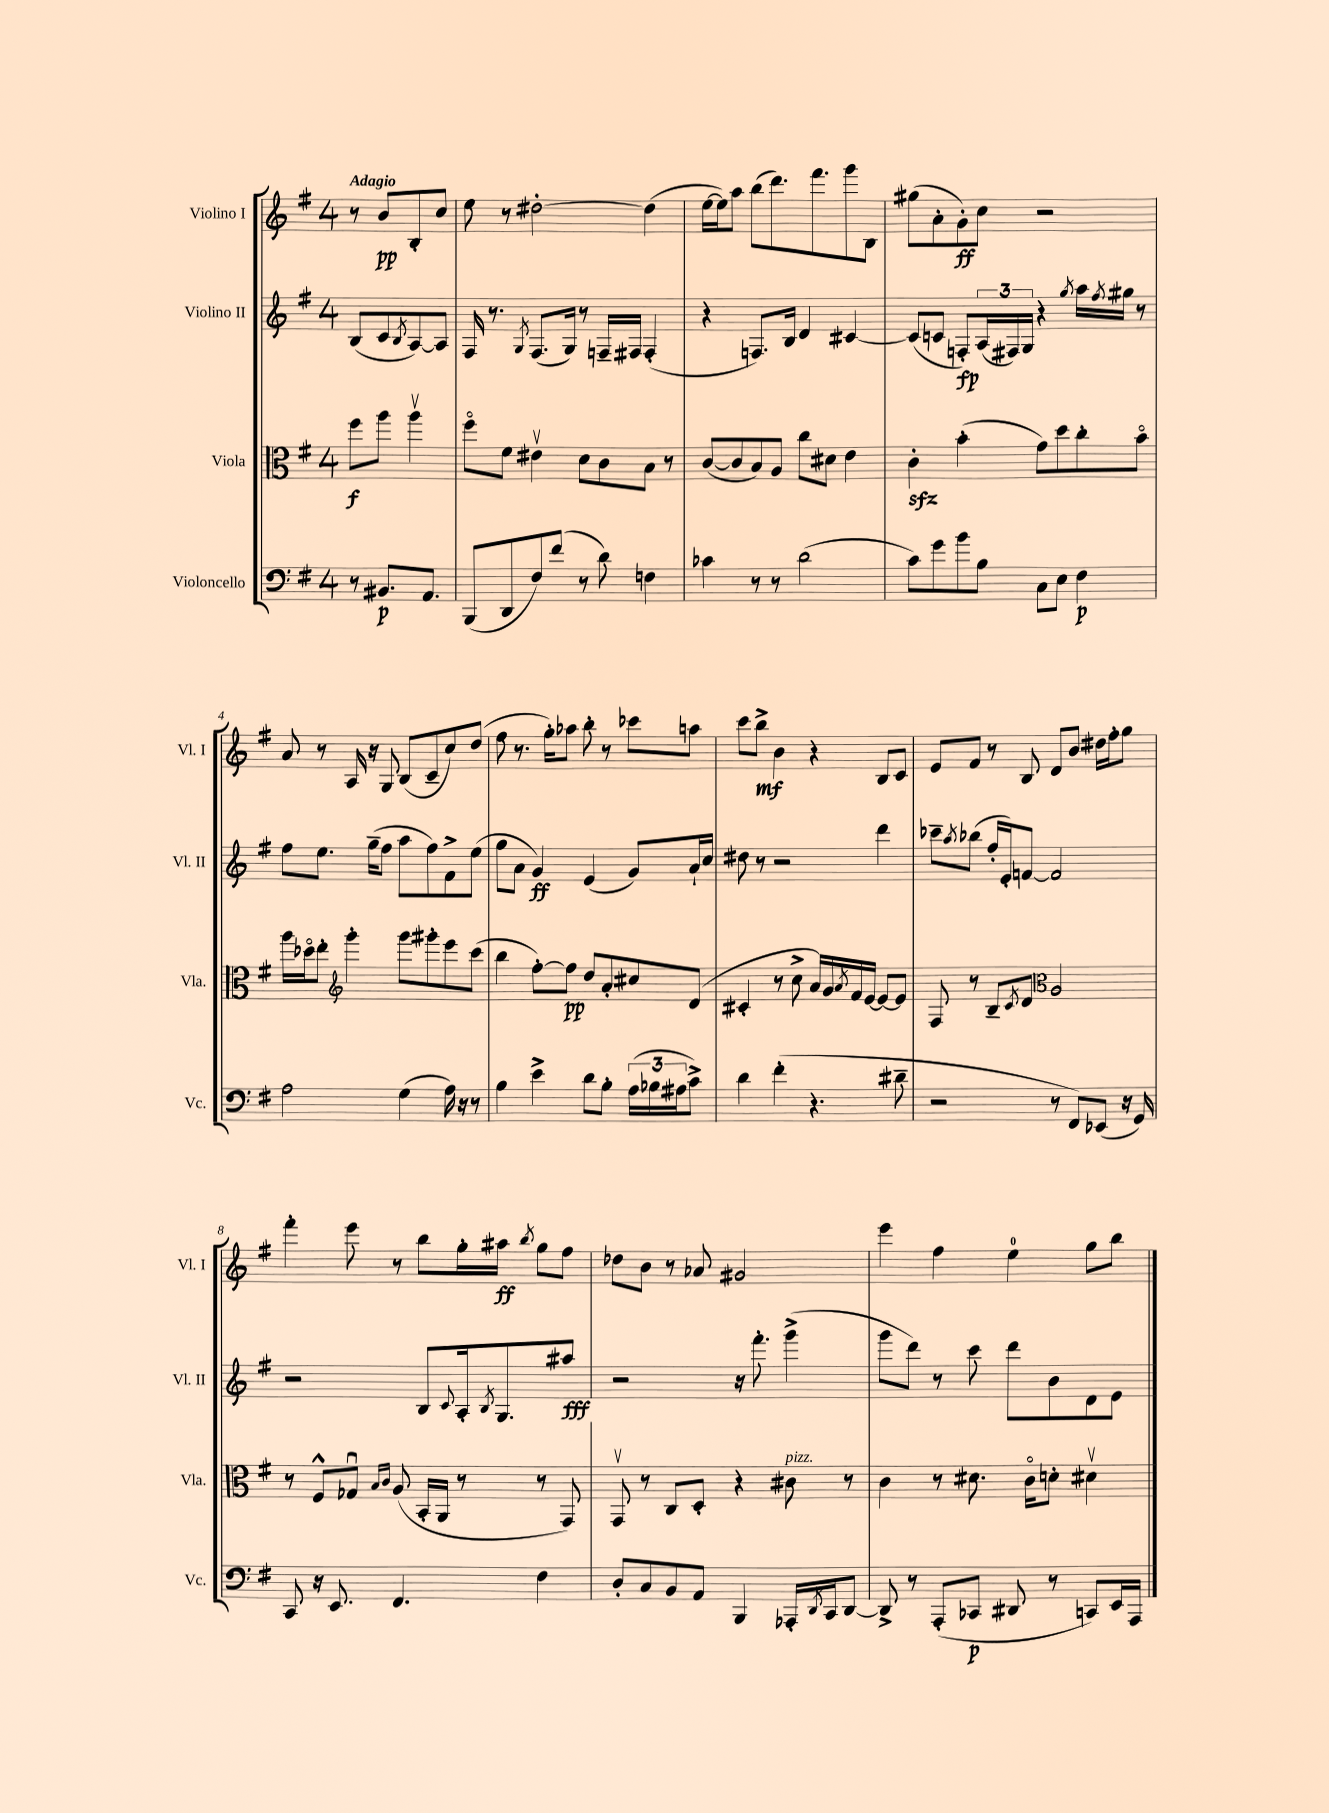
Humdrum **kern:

**kern	**dynam	**kern	**dynam	**kern	**dynam	**kern	**dynam
*part4	*part4	*part3	*part3	*part2	*part2	*part1	*part1
*staff4	*staff4	*staff3	*staff3	*staff2	*staff2	*staff1	*staff1
*I"Violoncello	*	*I"Viola	*	*I"Violino II	*	*I"Violino I	*
*I'Vc.	*	*I'Vla.	*	*I'Vl. II	*	*I'Vl. I	*
*clefF4	*	*clefC3	*	*clefG2	*	*clefG2	*
*k[f#]	*	*k[f#]	*	*k[f#]	*	*k[f#]	*
*M4/4	*	*M4/4	*	*M4/4	*	*M4/4	*
=	=	=	=	=	=	=	=
!	!	!	!	!	!	!LO:TX:a:B:t=Adagio	!
8r	.	8ff#\L	f	(8B/L	.	8r	.
8.BB#X/L	p	8aa\J	.	8c/	.	8b/L	pp
.	.	.	.	8qB/	.	.	.
.	.	4aav\	.	[8A/)	.	8B'/	.
8.AA/J	.	.	.	.	.	.	.
.	.	.	.	8A/J]	.	8cc/J	.
=1	=1	=1	=1	=1	=1	=1	=1
(8BBB/L	.	8ff#\L	.	16F#/	.	8ee\	.
.	.	.	.	8.r	.	.	.
8DD/	.	8f#\J	.	.	.	8r	.
.	.	.	.	8qG/	.	.	.
8F#/)	.	4e#Xv\	.	(8.F#/L	.	[2dd#X'\	.
(8f#/J	.	.	.	.	.	.	.
.	.	.	.	16G/Jk)	.	.	.
8r	.	8d\L	.	8r	.	.	.
8d\)	.	8c\	.	16Fn~/LL	.	.	.
.	.	.	.	16F#X/JJ	.	.	.
4Fn\	.	8B\J	.	(4F#'/	.	(4dd#\]	.
.	.	8r	.	.	.	.	.
=2	=2	=2	=2	=2	=2	=2	=2
4c-X\	.	([8c/L	.	4r	.	[16ee\LL	.
.	.	.	.	.	.	16ee\J])	.
.	.	8c/]	.	.	.	8aa\J	.
8r	.	8B/)	.	8.Fn/L)	.	(8bb\L	.
8r	.	8A/J	.	.	.	8.ddd\)	.
.	.	.	.	16B/Jk	.	.	.
(2d\	.	8cc\L	.	4d/	.	.	.
.	.	.	.	.	.	8.fff#\	.
.	.	8d#X\J	.	.	.	.	.
.	.	4e\	.	[4c#X/	.	8ggg\	.
.	.	.	.	.	.	8B\J	.
=3	=3	=3	=3	=3	=3	=3	=3
8c\L)	.	4czz'\	.	(8c#/L]	.	(8gg#X\L	.
8g\	.	.	.	8cn/J	.	8a'\	.
8b\	.	(4b'\	.	8Fn'/L)	fp	8g'\)	ff
8B\J	.	.	.	(24A/L	.	8cc\J	.
.	.	.	.	24F#X/)	.	.	.
.	.	.	.	24G/JJ	.	.	.
8C\L	.	8g\L)	.	4r	.	2r	.
8E\J	.	8dd\	.	.	.	.	.
.	.	.	.	8qgg/	.	.	.
4F#\	p	8cc'\	.	16aa\LL	.	.	.
.	.	.	.	8qff#/	.	.	.
.	.	.	.	16gg#X\JJ	.	.	.
.	.	8b\J	.	8r	.	.	.
!!LO:LB:g=z
=4	=4	=4	=4	=4	=4	=4	=4
2A\	.	16aa\LL	.	8ff#\L	.	8a/	.
.	.	16dd-X\J	.	.	.	.	.
.	.	8ee'\J	.	8.ee\J	.	8r	.
*	*	*clefG2	*	*	*	*	*
.	.	4ggg'\	.	.	.	16A/	.
.	.	.	.	(16gg~\KL	.	16r	.
.	.	.	.	8ff#\J	.	8G/	.
(4G\	.	8ggg\L	.	8aa\L	.	(8B/L	.
.	.	8ggg#X'\	.	8ff#\)	.	8c~/	.
16A\)	.	8eee\	.	8f#^\	.	8cc/)	.
16r	.	.	.	.	.	.	.
8r	.	(8ccc\J	.	(8ee\J	.	(8dd/J	.
=5	=5	=5	=5	=5	=5	=5	=5
4B\	.	4bb\	.	8gg\L	.	8ff#\	.
.	.	.	.	8a\J	.	8.r	.
4e^\	.	[8ff#'\L)	.	4g/)	ff	.	.
.	.	.	.	.	.	16gg'\KL)	.
.	.	8ff#\J]	pp	.	.	8aa-X\J	.
8d\L	.	8dd/L	.	(4e/	.	8bb'\	.
8B'\J	.	8a'/	.	.	.	8r	.
(24A\LL	.	8cc#X/	.	8g/L)	.	8ccc-X\L	.
24B-X\	.	.	.	.	.	.	.
24A#X\J	.	.	.	.	.	.	.
8c^\J)	.	(8d/J	.	16a`/L	.	8aan\J	.
.	.	.	.	16cc/JJ	.	.	.
=6	=6	=6	=6	=6	=6	=6	=6
4d\	.	4c#X'/	.	8dd#X\	.	8ccc\L	.
.	.	.	.	8r	.	8bb^\J	mf
(4f#'\	.	8r	.	2r	.	4b\	.
.	.	8cc^\	.	.	.	.	.
4.r	.	16a/LL)	.	.	.	4r	.
.	.	16g/	.	.	.	.	.
.	.	8qa/	.	.	.	.	.
.	.	16f#/	.	.	.	.	.
.	.	[16e/JJ	.	.	.	.	.
.	.	8e/L_	.	4ddd\	.	8B/L	.
8d#X~\	.	8e/J]	.	.	.	8c/J	.
=7	=7	=7	=7	=7	=7	=7	=7
2r	.	8F#/	.	8ccc-X~\L	.	8e/L	.
.	.	.	.	8qaa/	.	.	.
.	.	8r	.	(8bb-X\J	.	8f#/J	.
.	.	8B~/L	.	16ff#'/LL	.	8r	.
.	.	.	.	16e'/J)	.	.	.
.	.	8qc/	.	.	.	.	.
.	.	8d/J	.	[8fn/J	.	8B/	.
*	*	*clefC3	*	*	*	*	*
8r	.	2A/	.	2f/]	.	8d/L	.
8FF#/L)	.	.	.	.	.	8b/J	.
(8EE-X/J	.	.	.	.	.	16dd#X\LL	.
.	.	.	.	.	.	16ff#'\J	.
16r	.	.	.	.	.	8gg\J	.
16GG/)	.	.	.	.	.	.	.
!!LO:LB:g=z
=8	=8	=8	=8	=8	=8	=8	=8
8CC/	.	8r	.	2r	.	4fff#'\	.
16r	.	8F#^^/L	.	.	.	.	.
8.EE/	.	.	.	.	.	.	.
.	.	8G-Xu/J	.	.	.	8eee\	.
.	.	16qqB/LL	.	.	.	.	.
.	.	16qqc/JJ	.	.	.	.	.
4.FF#/	.	(8A/	.	.	.	8r	.
.	.	16BB'/LL	.	8B/L	.	8bb\L	.
.	.	16AA/JJ	.	.	.	.	.
.	.	.	.	8qqc/	.	.	.
.	.	8r	.	16A'/k	.	16gg'\L	.
.	.	.	.	8qB/	.	.	.
.	.	.	.	8.G/	.	16aa#X\JJ	ff
.	.	.	.	.	.	8qbb/	.
4F#\	.	8r	.	.	.	8gg\L	.
.	.	8GG/)	.	8aa#X/J	fff	8ff#\J	.
=9	=9	=9	=9	=9	=9	=9	=9
8D'/L	.	8GGv/	.	2r	.	8dd-X\L	.
8C/	.	8r	.	.	.	8b\J	.
8BB/	.	8C/L	.	.	.	8r	.
8AA/J	.	8D'/J	.	.	.	8a-X/	.
4BBB/	.	4r	.	16r	.	2g#X/	.
.	.	.	.	8.fff#'\	.	.	.
!	!	!LO:TX:a:i:t=pizz.	!	!	!	!	!
16AAA-X'/LL	.	8c#X\	.	(4ggg^\	.	.	.
8qDD/	.	.	.	.	.	.	.
16CC/J	.	.	.	.	.	.	.
[8DD/J	.	8r	.	.	.	.	.
=10	=10	=10	=10	=10	=10	=10	=10
8DD^/]	.	4c\	.	8ggg\L	.	4eee\	.
8r	.	.	.	8ddd\J)	.	.	.
(8AAA'/L	.	8r	.	8r	.	4ff#\	.
8CC-X/J	p	8.d#X\	.	8ccc\	.	.	.
8DD#X/	.	.	.	8ddd\L	.	4ee\	.
.	.	16c\KL	.	.	.	.	.
8r	.	8dn'\J	.	8b\	.	.	.
8CCn/L)	.	4d#Xv\	.	8d\	.	8gg\L	.
16EE/L	.	.	.	8e\J	.	8bb\J	.
16AAA/JJ	.	.	.	.	.	.	.
==	==	==	==	==	==	==	==
*-	*-	*-	*-	*-	*-	*-	*-
